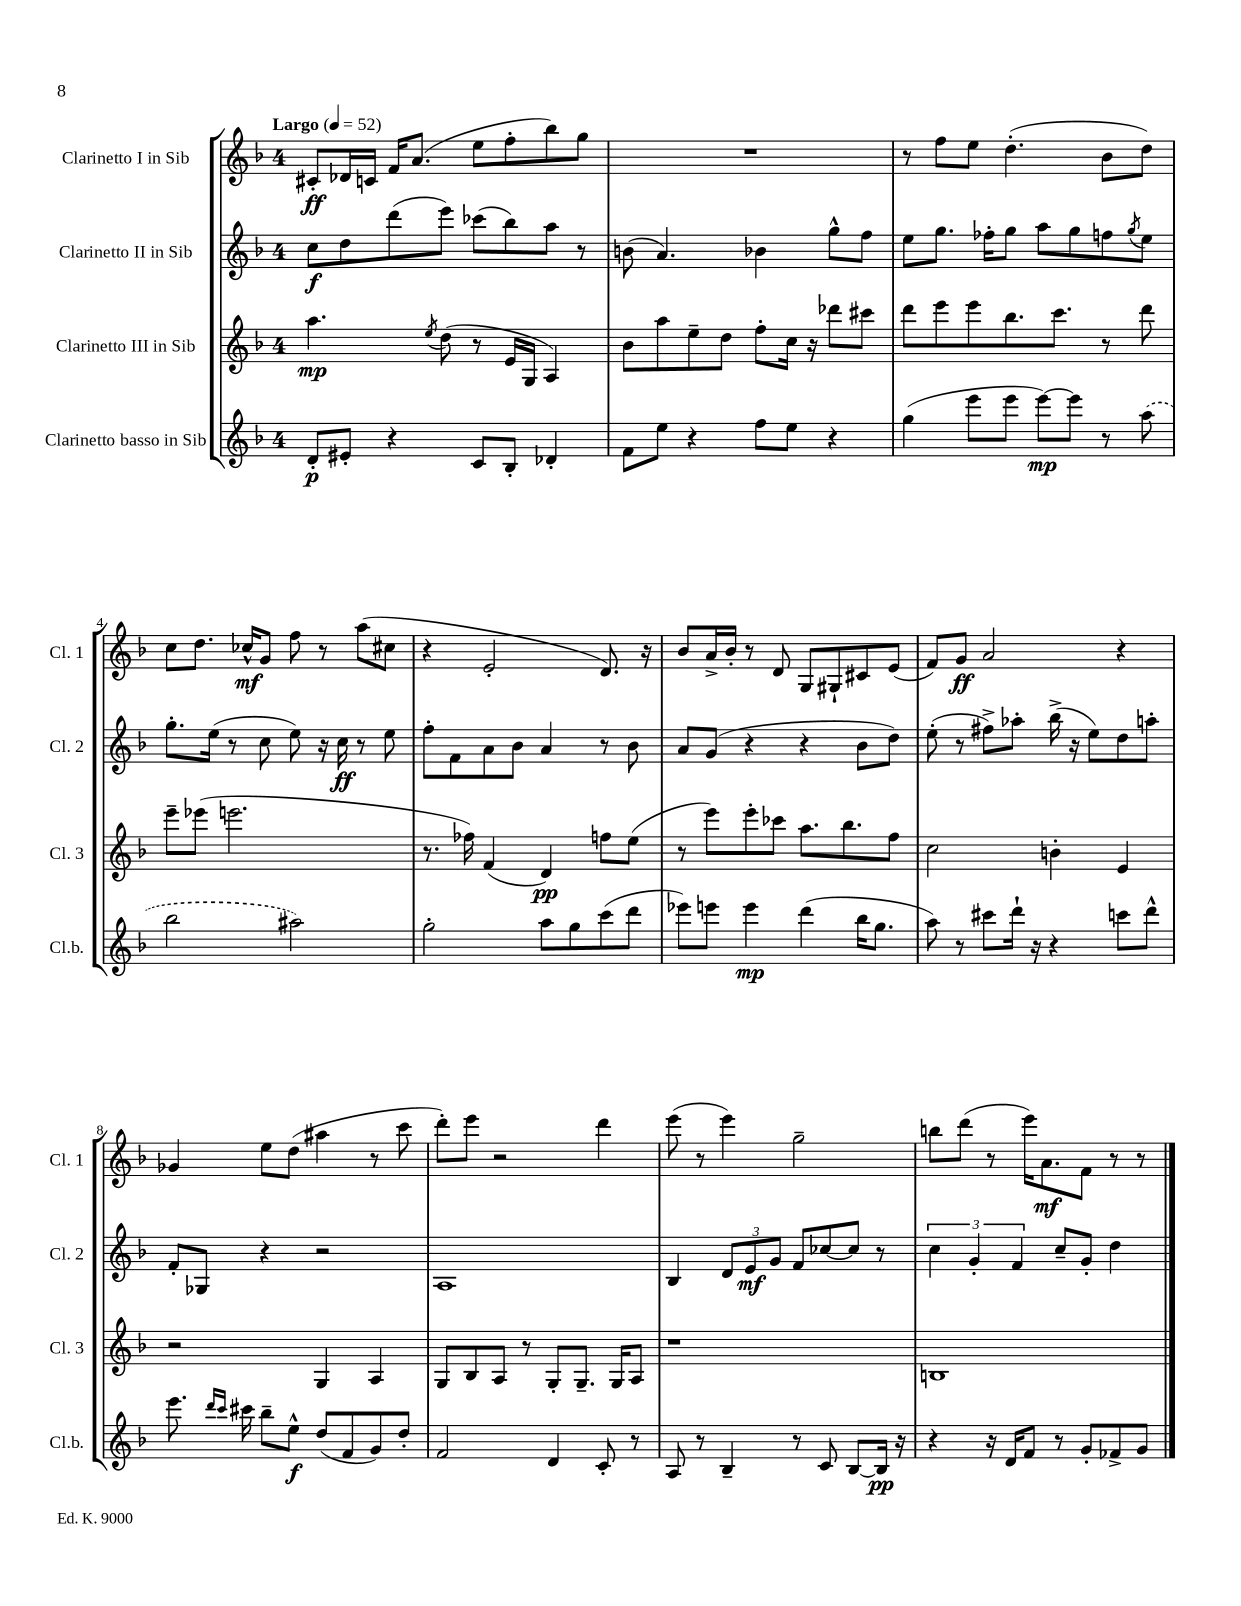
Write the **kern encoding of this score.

**kern	**kern	**kern	**kern
*staff4	*staff3	*staff2	*staff1
*clefG2	*clefG2	*clefG2	*clefG2
*k[b-]	*k[b-]	*k[b-]	*k[b-]
*M4/4	*M4/4	*M4/4	*M4/4
*MM52	*MM52	*MM52	*MM52
8d'/L	4.aa\	8cc\L	8c#'/L
8e#'/J	.	8dd\	16d-/L
.	.	.	16c/JJ
4r	.	(8ddd\	16f/LK
.	.	.	(8.a/J
.	8qee/	.	.
.	(8dd\	8eee\J)	.
8c/L	8r	(8ccc-\L	8ee\L
8B-'/J	16e/LL	8bb-\)	8ff'\
.	16G/JJ	.	.
4d-'/	4A/)	8aa\J	8bb-\)
.	.	8r	8gg\J
=	=	=	=
8f\L	8b-\L	(8b\	1r
8ee\J	8aa\	4.a/)	.
4r	8ee~\	.	.
.	8dd\J	.	.
8ff\L	8ff'\L	4b-\	.
8ee\J	16cc\Jk	.	.
.	16r	.	.
4r	8ddd-\L	8gg^^\L	.
.	8ccc#\J	8ff\J	.
=	=	=	=
(4gg\	8ddd\L	8ee\L	8r
.	8eee\	8.gg\J	8ff\L
8eee\L	8eee\	.	8ee\J
.	.	16ff-'\LK	.
8eee\J	8.bb-\	8gg\J	(4.dd'\
[8eee\L)	.	8aa\L	.
.	8.ccc\J	.	.
8eee\]J	.	8gg\	.
8r	8r	8ff\	8b-\L
.	.	8qgg/	.
(8aa\	8ddd\	8ee\J	8dd\J)
=	=	=	=
2bb-\	8eee~\L	8.gg'\L	8cc\L
.	(8eee-\J	.	8.dd\J
.	.	(16ee\Jk	.
.	2.eee\	8r	.
.	.	.	16cc-^^/LK
.	.	8cc\	8g/J
2aa#\)	.	8ee\)	8ff\
.	.	16r	8r
.	.	16cc\	.
.	.	8r	(8aa\L
.	.	8ee\	8cc#\J
=	=	=	=
2gg'\	8.r	8ff'\L	4r
.	.	8f\	.
.	16ff-\)	.	.
.	(4f/	8a\	2e'/
.	.	8b-\J	.
8aa\L	4d/)	4a/	.
8gg\	.	.	.
(8ccc\	8ff\L	8r	8.d/)
8ddd\J	(8ee\J	8b-\	.
.	.	.	16r
=	=	=	=
8eee-\L)	8r	8a/L	8b-/L
8eee\J	8eee\L)	(8g/J	16a^/L
.	.	.	16b-'/JJ
4eee\	8eee'\	4r	8r
.	8ccc-\J	.	8d/
(4ddd\	8.aa\L	4r	8G/L
.	.	.	8G#`/
.	8.bb-\	.	.
16bb-\LK	.	8b-\L	8c#/
8.gg\J	.	.	.
.	8ff\J	8dd\J)	(8e/J
=	=	=	=
8aa\)	2cc\	(8ee'\	8f/L)
8r	.	8r	8g/J
8ccc#\L	.	8ff#^\L)	2a/
16ddd`\Jk	.	8aa-'\J	.
16r	.	.	.
4r	4b'\	(16bb-^\	.
.	.	16r	.
.	.	8ee\L)	.
8ccc\L	4e/	8dd\	4r
8ddd^^\J	.	8aa'\J	.
=	=	=	=
8.eee\	2r	8f'/L	4g-/
.	.	8G-/J	.
16qqddd/LL	.	.	.
16qqccc/JJ	.	.	.
16ccc#\	.	.	.
8bb-~\L	.	4r	8ee\L
8ee^^\J	.	.	(8dd\J
(8dd/L	4G/	2r	4aa#\
8f/	.	.	.
8g/)	4A/	.	8r
8dd'/J	.	.	8ccc\
=	=	=	=
2f/	8G/L	1A	8ddd'\L)
.	8B-/	.	8eee\J
.	8A/J	.	2r
.	8r	.	.
4d/	8G'/L	.	.
.	8.G~/J	.	.
8c'/	.	.	4ddd\
.	16G/LK	.	.
8r	8A/J	.	.
=	=	=	=
8A/	1r	4B-/	(8eee\
8r	.	.	8r
4B-~/	.	12d/L	4eee\)
.	.	12e/	.
.	.	12g/J	.
8r	.	8f/L	2gg~\
8c/	.	[8cc-/	.
[8B-/L	.	8cc-/]J	.
16B-/]Jk	.	8r	.
16r	.	.	.
=	=	=	=
4r	1B	6cc\	8bb\L
.	.	.	(8ddd\J
.	.	6g'/	.
16r	.	.	8r
16d/LK	.	.	.
.	.	6f/	.
8f/J	.	.	16eee\LK)
.	.	.	8.a\
8r	.	8cc~/L	.
8g'/L	.	8g'/J	8f\J
8f-^/	.	4dd\	8r
8g/J	.	.	8r
==	==	==	==
*-	*-	*-	*-
